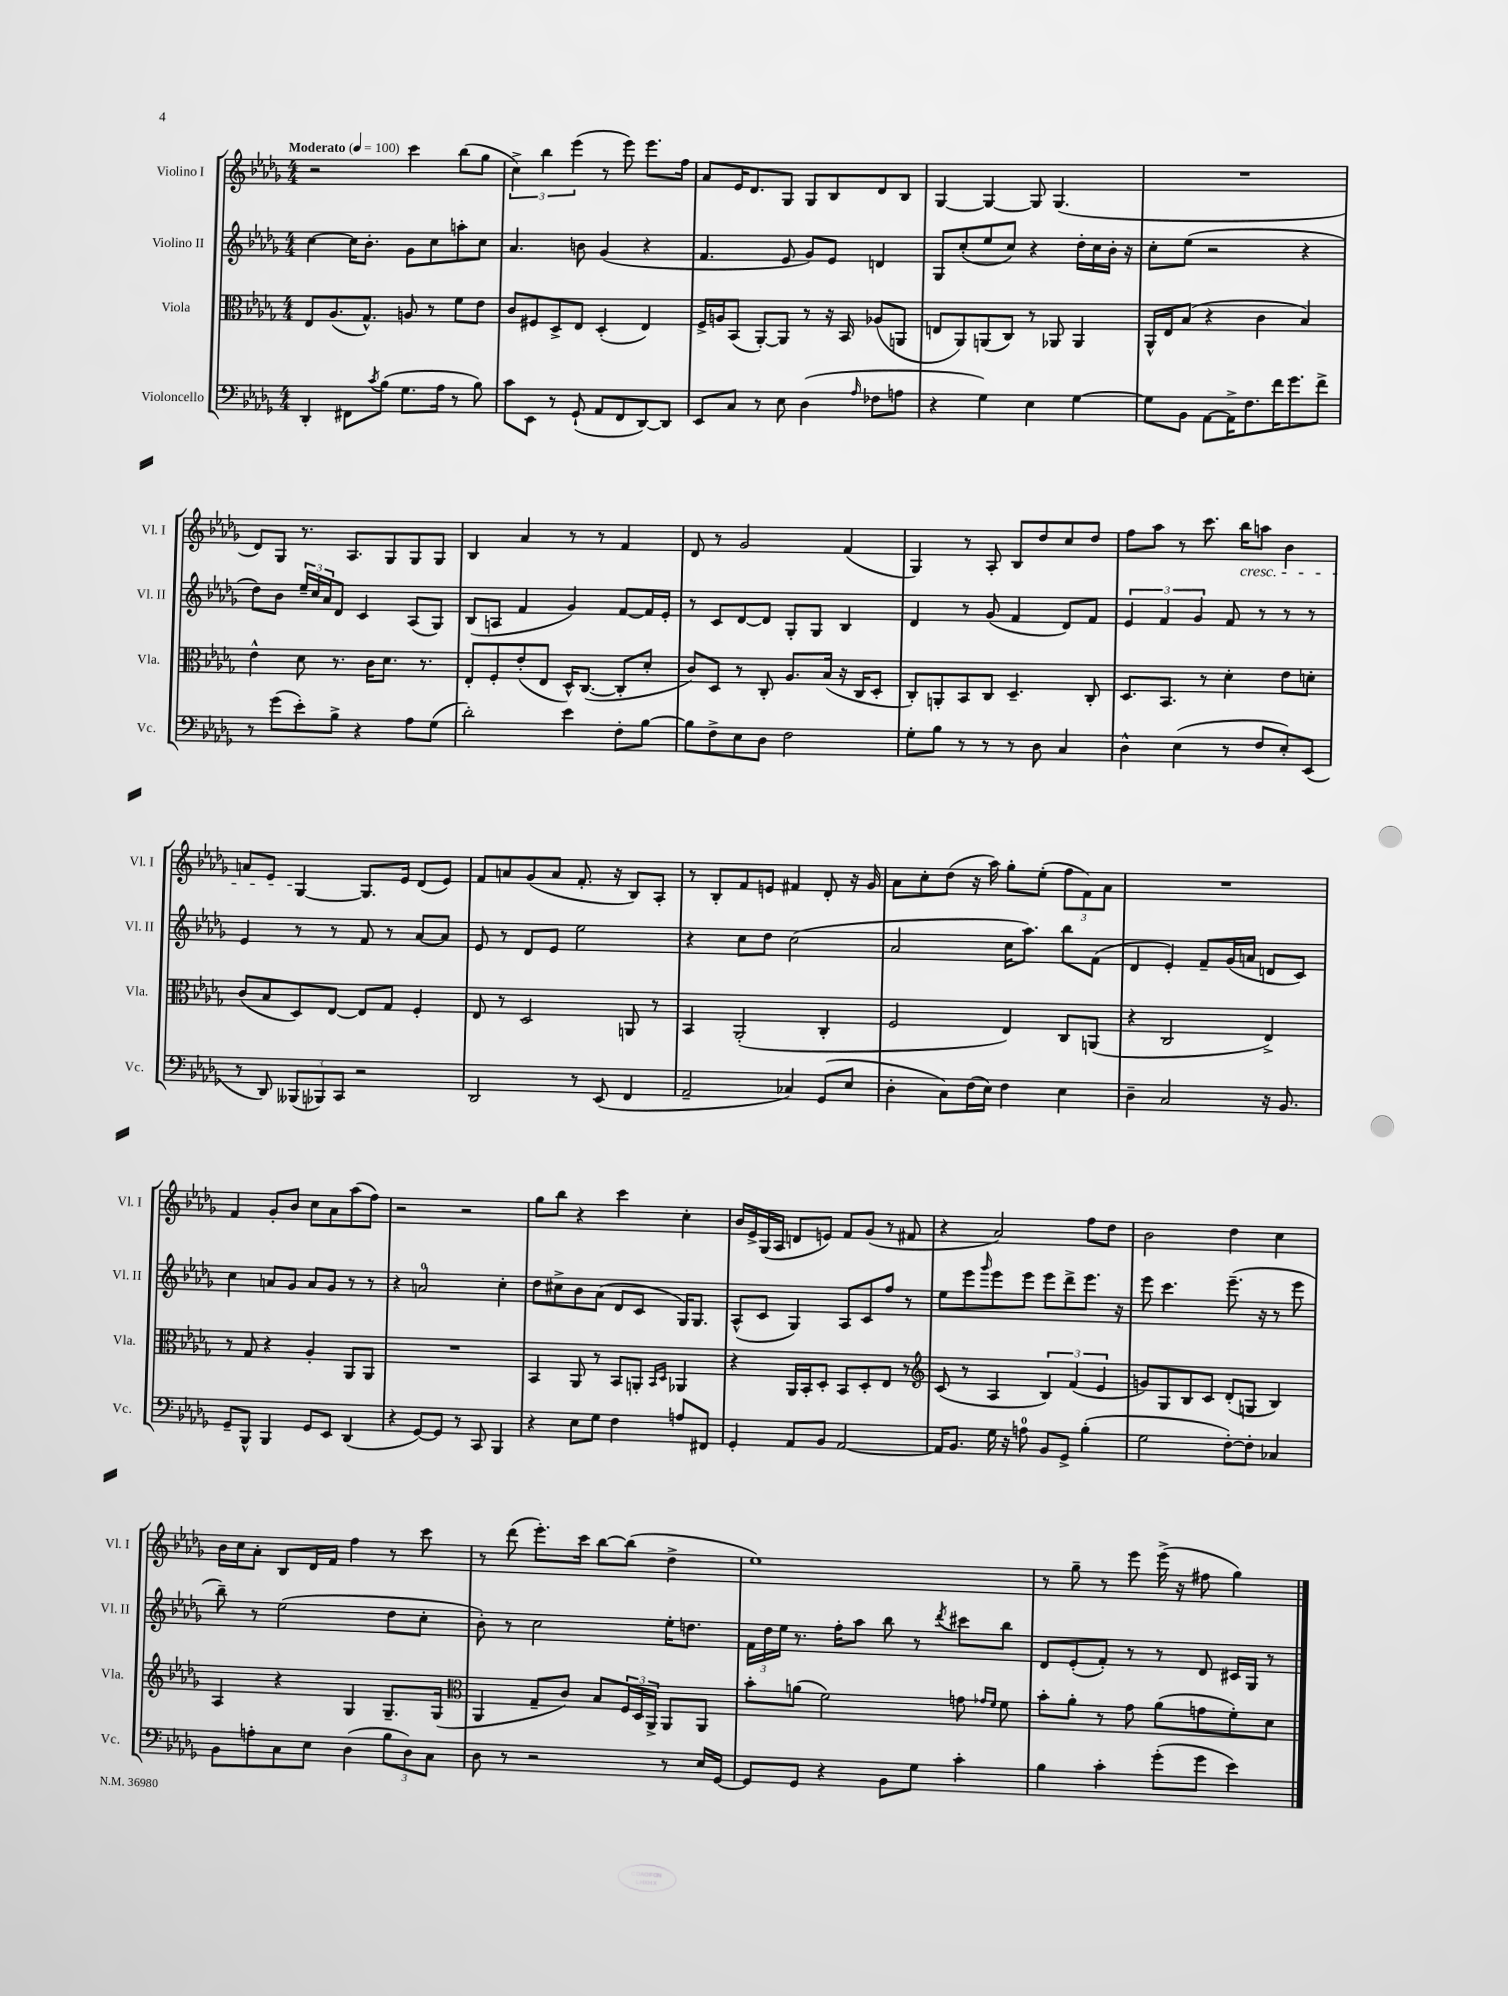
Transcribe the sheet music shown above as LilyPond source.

<<
\new StaffGroup <<
\new Staff = "s0" \with { instrumentName = "Violino I" shortInstrumentName = "Vl. I" } {
    \clef treble \key des \major \numericTimeSignature \time 4/4 \tempo "Moderato" 4 = 100
    r2 c'''4 bes''8( ges''8 |
    \tuplet 3/2 { c''4->) bes''4 ees'''4( } r8 ees'''8) ees'''8. f''16 |
    aes'8 ees'16 des'8. ges8 ges8 bes8 des'8 bes8 |
    ges4~ ges4~ ges8 ges4.( |
    R1 |
    des'8) ges8 r8. aes8. ges8 ges8 ges8 |
    bes4 aes'4 r8 r8 f'4 |
    des'8 r8 ges'2 f'4( |
    ges4) r8 aes8-. bes8 des''8 c''8 des''8 |
    f''8 aes''8 r8 c'''8. bes''16\cresc a''8 bes'4 |
    a'8 ees'8 ges4~\! ges8. ees'16 des'8( ees'8) |
    f'8 a'8 ges'8( a'8 f'8.-. r16 bes8) aes8-. |
    r8 bes8-. f'8 e'8 fis'4 des'8-. r16 ges'16 |
    aes'8 c''8-. des''8( r16 aes''16) ges''8-. ees''8-.( \tuplet 3/2 { f''8 f'8) aes'8 } |
    R1 |
    f'4 ges'8-. bes'8 c''8 aes'8 aes''8( f''8) |
    r2 r2 |
    ges''8 bes''8 r4 c'''4 c''4-. |
    bes'16 ees'16-> ges16( aes16 d'8 e'8) f'8 ges'8( r8 fis'8 |
    r4 aes'2) f''8 des''8 |
    bes'2 des''4 c''4 |
    bes'16 c''16 aes'8-. bes8 des'16 f'16 f''4 r8 c'''8 |
    r8 des'''8( ees'''8.-.) c'''16 bes''8~ bes''8( des''4-> |
    ees''1) |
    r8 ges''8-- r8 ees'''8 ees'''16->( r16 fis''8 ges''4) \bar "|." |
}
\new Staff = "s1" \with { instrumentName = "Violino II" shortInstrumentName = "Vl. II" } {
    \clef treble \key des \major \numericTimeSignature \time 4/4
    c''4~ c''16 bes'8.-. ges'8 c''8 a''8-. c''8 |
    aes'4. b'8 ges'4( r4 |
    f'4. ees'8 ges'8) ees'8 d'4 |
    ges8 c''8-.( ees''8 c''8) r4 des''16-. c''16 bes'16-. r16 |
    c''8-. ees''8( r2 r4 |
    des''8) bes'8 \tuplet 3/2 { ees''16-- c''16 aes'16 } des'8 c'4 aes8( ges8) |
    bes8( a8 f'4 ges'4) f'8~ f'16 ees'16-. |
    r8 c'8 des'8~ des'8 ges8-. ges8 bes4 |
    des'4 r8 ges'8( f'4 des'8) f'8 |
    \tuplet 3/2 { ees'4 f'4 ges'4 } f'8 r8 r8 r8 |
    ees'4 r8 r8 f'8 r8 aes'8~ aes'8 |
    ees'8 r8 des'8 ees'8 ees''2 |
    r4 c''8 des''8 c''2( |
    aes'2 c''16 aes''8.) bes''8 f'8( |
    des'4 ees'4-.) f'8-- ges'16( a'16 d'8 c'8) |
    c''4 a'8 ges'8 a'8 ges'8 r8 r8 |
    r4 a'2-0 c''4-. |
    des''8 cis''8-> bes'8 aes'8( des'8 c'8 ges16) ges8. |
    aes8-^( c'8 ges4) aes8 c'8 f''8 r8 |
    ees''8 ees'''8 \grace { ges'''16 } ees'''8 ees'''8 ees'''8 des'''8-> ees'''8. r16 |
    ees'''8 c'''4. ees'''8.--( r16 r8 ees'''8 |
    bes''8--) r8 ees''2( des''8 c''8-. |
    bes'8-.) r8 c''2 ees''16-. d''8. |
    \tuplet 3/2 { f'16 des''16 ees''16 } r8. f''16-. aes''8 bes''8 r8 \acciaccatura { des'''8 } cis'''8 bes''8 |
    des'8 ees'8-.( f'8-.) r8 r8 des'8 cis'16 ges16 r8 \bar "|." |
}
\new Staff = "s2" \with { instrumentName = "Viola" shortInstrumentName = "Vla." } {
    \clef alto \key des \major \numericTimeSignature \time 4/4
    ees8 aes8.( ges8.-^) a8 r8 f'8 ees'8 |
    c'8 fis8 des8-> ees8 des4-.( ees4) |
    f16-> a16 bes,8( aes,8~-.) aes,8 r8 r16 bes,16 aes8( a,8 |
    e8 aes,8) a,8( c8) r8 aes,8 aes,4 |
    aes,16-^ ees16 bes8( r4 c'4 bes4) |
    ees'4-^ des'8 r8. c'16 des'8. r8. |
    ees8-. f8-. ees'8-.( ees8 des16-^) c8.~( c8-. des'8-. |
    c'8) des8 r8 c8-. aes8. bes16( r16 c16 des8-. |
    c8-.) a,8-. bes,8 c8 des4.-- c8-. |
    des8. bes,8. r8 des'4-. ees'8 d'8-. |
    c'8( bes8 des8) ees8~ ees8 ges8 f4-. |
    ees8 r8 des2 a,8 r8 |
    bes,4 aes,2-.( c4-. |
    f2 ees4) c8 a,8( |
    r4 c2 ees4->) |
    r8 ges8 r4 aes4-. aes,8 aes,8 |
    R1 |
    bes,4 aes,8 r8 bes,8 a,8-. \grace { bes,16 des16 } aes,4 |
    r4 aes,16 bes,16-. des8-. bes,8 des8-. ees8 r8 |
    \clef treble c'8( r8 aes4 \tuplet 3/2 { bes4) f'4( ees'4 } |
    g'8) ges8 bes8 c'8 des'8-.( g8 bes4) |
    aes4 r4 ges4 ges8.-- ges16( |
    \clef alto aes,4 ges8-- c'8) bes8 \tuplet 3/2 { f16 des16 aes,16-> } aes,8 aes,8 |
    bes'8-. a'8( f'2) g'8 \grace { ges'16 f'16 } f'8 |
    bes'8-. aes'8-. r8 ges'8 aes'8( g'8 f'8-.) des'8 \bar "|." |
}
\new Staff = "s3" \with { instrumentName = "Violoncello" shortInstrumentName = "Vc." } {
    \clef bass \key des \major \numericTimeSignature \time 4/4
    des,4-. fis,8 \acciaccatura { c'8 } bes8( ges8. aes16 r8 bes8) |
    c'8 ees,8 r8 ges,8-!( aes,8 f,8 des,8~) des,8 |
    ees,8 c8 r8 ees8 des4( \grace { aes16 } fes8 a8 |
    r4 ges4) ees4 ges4~ |
    ges8 bes,8 aes,8~ aes,16-> f8. f'16 ges'8. f'8-> |
    r8 ges'8( ees'8-.) bes8-> r4 aes8 ges8( |
    des'2-.) ees'4 f8-. bes8~ |
    bes8 f8-> ees8 des8 f2 |
    ges8-. bes8 r8 r8 r8 des8 c4 |
    des4-^ ees4( r8 f8 ees8-.) ees,8( |
    r8 des,8) \tuplet 3/2 { beses,,8( bes,,8) c,8 } r2 |
    des,2 r8 ees,8( f,4 |
    aes,2-- ces4) ges,8( ees8 |
    des4-. c8) f16( ees16) f4 ees4 |
    des4-- c2 r16 bes,8. |
    ges,8-- bes,,8-^ bes,,4 ges,8 ees,8 des,4( |
    r4 ges,8~) ges,8 r8 c,8 bes,,4 |
    r4 ees8 ges8 f4 a8 fis,8 |
    ges,4-. aes,8 bes,8 aes,2~ |
    aes,16 bes,8. ges16 r16 a8-0 bes,8 ges,8-> bes4-.( |
    ges2 f8~-.) f8-. ces4 |
    bes,8 a8-. c8 ees8 des4( \tuplet 3/2 { bes8 des8) c8 } |
    des8 r8 r2 r8 ees16 ges,16~ |
    ges,8 ges,8 r4 bes,8 ges8 c'4-. |
    bes4 c'4-. ges'8-.( ges'8 ees'4) \bar "|." |
}
>>
>>
\layout { \context { \Score \remove "Bar_number_engraver" } }
